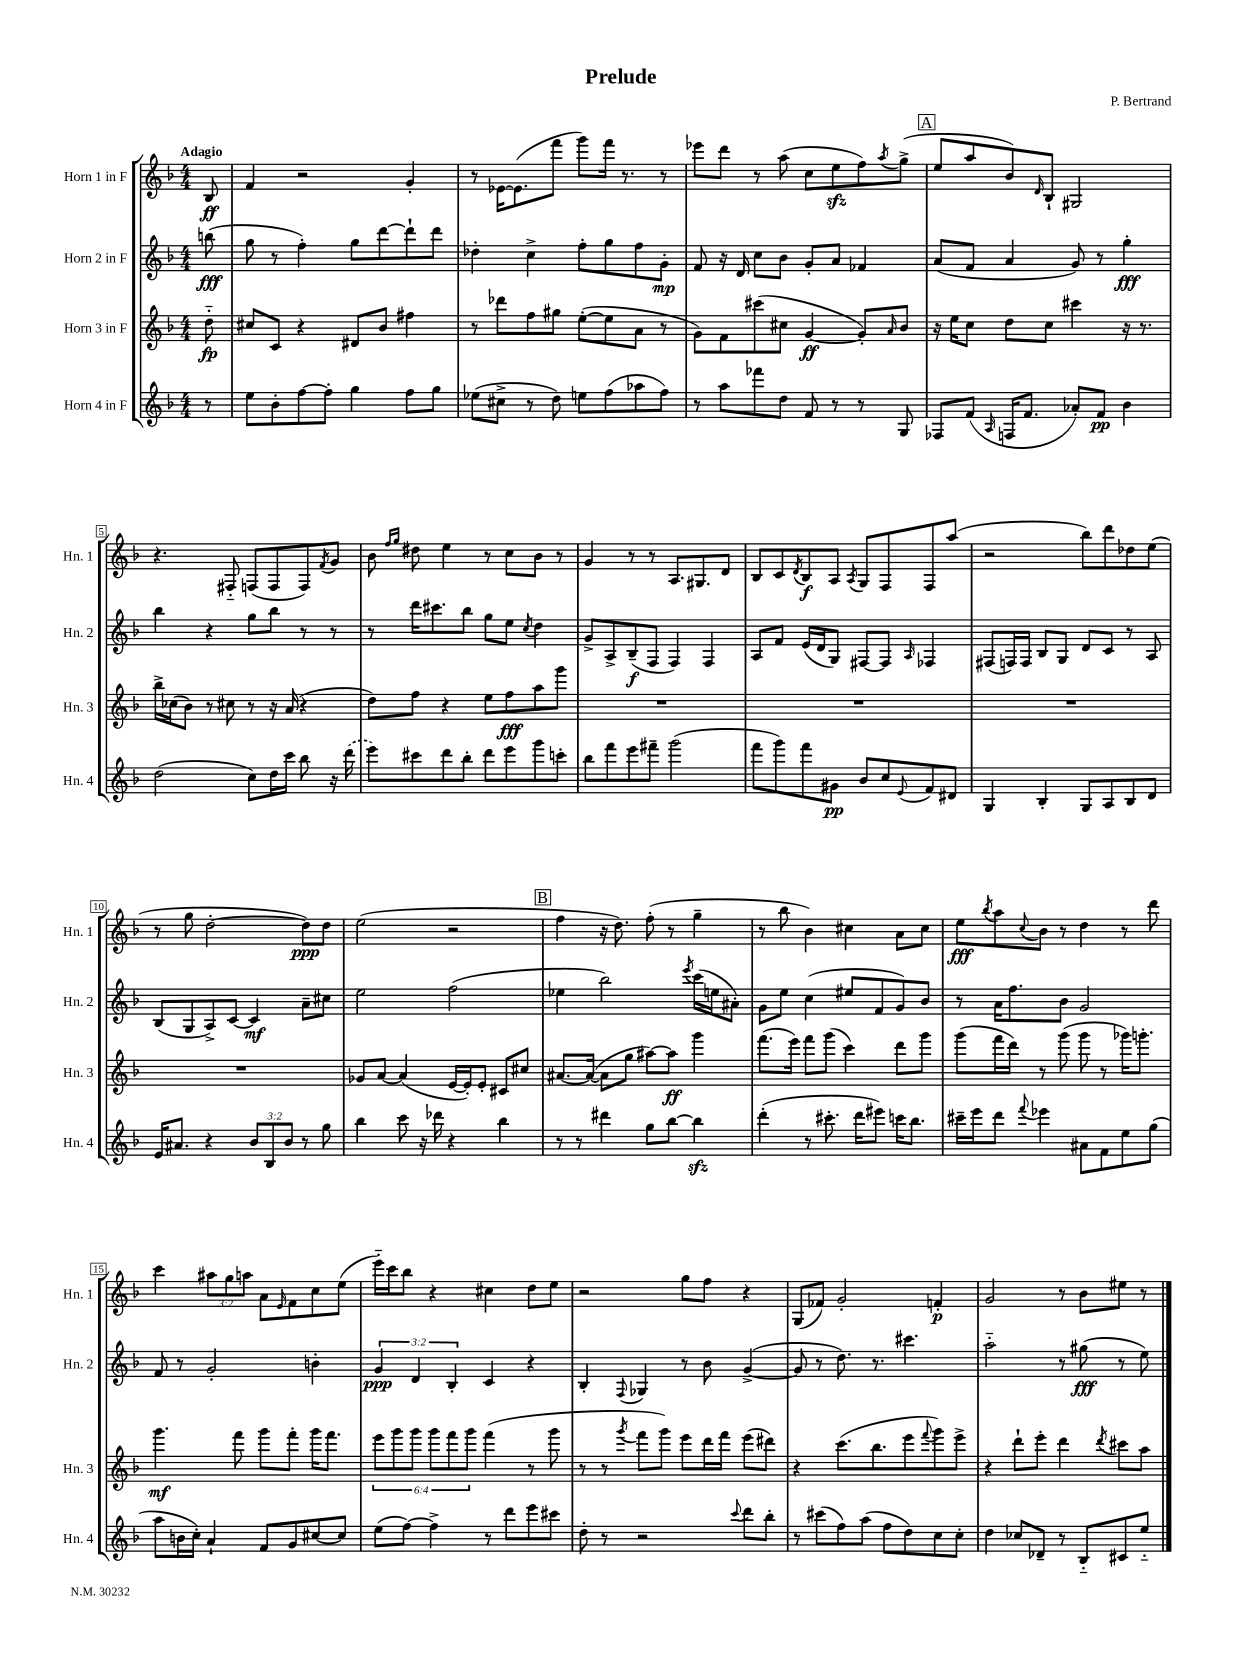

**kern	**kern	**kern	**kern
*staff4	*staff3	*staff2	*staff1
*clefG2	*clefG2	*clefG2	*clefG2
*k[b-]	*k[b-]	*k[b-]	*k[b-]
*M4/4	*M4/4	*M4/4	*M4/4
8r	8dd'~	(8bb	8B-
=	=	=	=
8ee	8cc#	8gg	4f
8b-'	8c	8r	.
[8ff	4r	4ff')	2r
8ff']	.	.	.
4gg	8d#	8gg	.
.	8b-	[8ddd	.
8ff	4ff#	8ddd`]	4g'
8gg	.	8ddd	.
=	=	=	=
(8ee-	8r	4dd-'	8r
8cc#^	8ddd-	.	[16e-
.	.	.	(8.e-]
8r	8ff	4cc^	.
8dd)	8gg#	.	8fff
8ee	([8ee'	8ff'	8ggg)
(8ff	8ee]	8gg	16fff
.	.	.	8.r
8aa-	8a	8ff	.
8ff)	8r	8g'	8r
=	=	=	=
8r	8g)	8f	8eee-
8aa	8f	16r	8ddd
.	.	16d	.
8fff-	(8ccc#	8cc	8r
8dd	8cc#	8b-	(8aa
8f	[4g	8g'	8cc
8r	.	8a	8ee
8r	8g'])	4f-	8ff)
.	16qqa	.	8qaa
8G	8b-	.	(8gg^
=	=	=	=
8F-	16r	(8a	8ee
.	16ee	.	.
(8f	8cc	8f	8aa
16qqA	.	.	.
16F	8dd	4a	8b-)
8.f	.	.	.
.	.	.	16qqd
.	8cc	.	8B-`
8a-')	4ccc#	8g)	2G#
8f	.	8r	.
4b-	16r	4gg'	.
.	8.r	.	.
=	=	=	=
(2dd	16bb-^	4bb-	4.r
.	(16cc-	.	.
.	8b-)	.	.
.	8r	4r	.
.	8cc#	.	8F#'~
8cc)	8r	8gg	(8F
16dd	16r	8bb-	8F
16ccc	(16a	.	.
8bb-	4r	8r	8F)
.	.	.	8qf
16r	.	8r	8g
(16ddd	.	.	.
=	=	=	=
8eee)	8dd)	8r	8b-
.	.	.	16qqff
.	.	.	16qqgg
8ccc#	8ff	16ddd	8dd#
.	.	8.ccc#	.
8ddd	4r	.	4ee
8bb-'	.	8bb-	.
8ddd	8ee	8gg	8r
8eee	8ff	8ee	8cc
.	.	8qcc	.
8ggg	8aa	4dd	8b-
8ccc'	8ggg	.	8r
=	=	=	=
8bb-	1r	8g^	4g
8fff	.	8A^	.
8eee	.	(8B-~	8r
8fff#~	.	8F	8r
(2ggg	.	4F)	8.A
.	.	.	8.G#
.	.	4F	.
.	.	.	8d
=	=	=	=
8fff	1r	8A	8B-
8ggg)	.	8f	8c
.	.	.	8qd
8fff	.	(16e	8B-
.	.	16d	.
8g#	.	8G)	8A
.	.	.	8qA
8b-	.	[8F#	8G
8cc	.	8F#]	8F
8qqe	.	16qqA	.
8f	.	4F-	8F
8d#	.	.	(8aa
=	=	=	=
4G	1r	(8F#	2r
.	.	16F)	.
.	.	16F	.
4B-'	.	8B-	.
.	.	8G	.
8G	.	8d	8bb-)
8A	.	8c	8ddd
8B-	.	8r	8dd-
8d	.	8A	(8ee
=	=	=	=
16e	1r	(8B-	8r
8.a#	.	.	.
.	.	8G	8gg
4r	.	8A^)	[2dd'
.	.	[8c	.
12b-	.	4c]	.
12B-	.	.	.
12b-	.	.	.
8r	.	8a~	8dd])
8gg	.	8cc#	8dd
=	=	=	=
4bb-	8g-	2ee	(2ee
.	[8a	.	.
8ccc	(4a]	.	.
16r	.	.	.
16ddd-	.	.	.
4r	[16e	(2ff	2r
.	16e'])	.	.
.	8e'	.	.
4bb-	8c#	.	.
.	8cc#	.	.
=	=	=	=
8r	[8.a#	4ee-	4ff
8r	.	.	.
.	(16a#_	.	.
4ddd#	8a#]	2bb-)	16r
.	.	.	8.dd)
.	8gg	.	.
8gg	[8aa#)	.	(8ff'
[8bb-	8aa#]	.	8r
.	.	8qeee	.
4bb-]	4ggg	(16ccc	4gg~
.	.	16ee	.
.	.	8a#')	.
=	=	=	=
(4ddd'	(8.fff	8g	8r
.	.	8ee	8bb-
.	16eee)	.	.
8r	8fff	(4cc	4b-)
8.ccc#'	(8ggg	.	.
.	4ccc)	8ee#	4cc#
16ddd	.	.	.
8eee#)	.	8f	.
16ccc	8ddd	8g)	8a
8.bb-	.	.	.
.	8ggg	8b-	8cc#
=	=	=	=
16ccc#~	(8ggg	8r	8ee
16eee	.	.	.
.	.	.	8qbb-
8ddd	16fff	16a	8aa
.	16ddd)	8.ff	.
8qqfff	.	.	8qqcc
4eee-	8r	.	8b-
.	(8ggg	8b-	8r
8a#	8ggg	2g	4dd
8f	8r	.	.
8ee	16ggg-)	.	8r
.	8.ggg'	.	.
(8gg	.	.	8ddd
=	=	=	=
8aa	4.ggg	8f	4ccc
16b	.	8r	.
16cc')	.	.	.
4a`	.	2g'	12aa#
.	.	.	12gg
.	8fff	.	.
.	.	.	12aa
8f	8ggg	.	8a
.	.	.	16qqe
8g	8fff'	.	8f
[8cc#	16ggg	4b'	8cc
.	8.fff	.	.
8cc#]	.	.	(8ee
=	=	=	=
(8ee	12eee	6g	16eee'~)
.	.	.	16ccc
.	12ggg	.	.
[8ff)	.	.	8bb-
.	12ggg	6d	.
4ff^]	12ggg	.	4r
.	12fff	6B-'	.
.	12ggg	.	.
8r	(4fff	4c	4cc#
8ddd	.	.	.
8eee	8r	4r	8dd
8ccc#	8ggg	.	8ee
=	=	=	=
8dd'	8r	4B-'	2r
8r	8r	.	.
.	8qggg	8qqF	.
2r	8fff	4G-	.
.	8ggg)	.	.
.	8eee	8r	8gg
.	16ddd	8b-	8ff
.	16fff	.	.
8qqccc	.	.	.
8ddd	(8eee	([4g^	4r
8bb-'	8ddd#)	.	.
=	=	=	=
8r	4r	8g]	(8G
(8ccc#	.	8r	8f-)
8ff)	(8.ccc	8.dd)	2g'
(8aa	.	.	.
.	8.bb-	8.r	.
8ff	.	.	.
8dd)	8eee	4.ccc#	.
.	8qqfff	.	.
8cc	8ggg)	.	4f'
8cc'	8eee^	.	.
=	=	=	=
4dd	4r	2aa'~	2g
8cc-	8ddd`	.	.
8d-~	8eee'	.	.
8r	4ddd	8r	8r
8B-'~	.	(8gg#	8b-
.	8qddd	.	.
8c#	8ccc#	8r	8ee#
8ee'~	8aa	8ee)	8r
==	==	==	==
*-	*-	*-	*-
